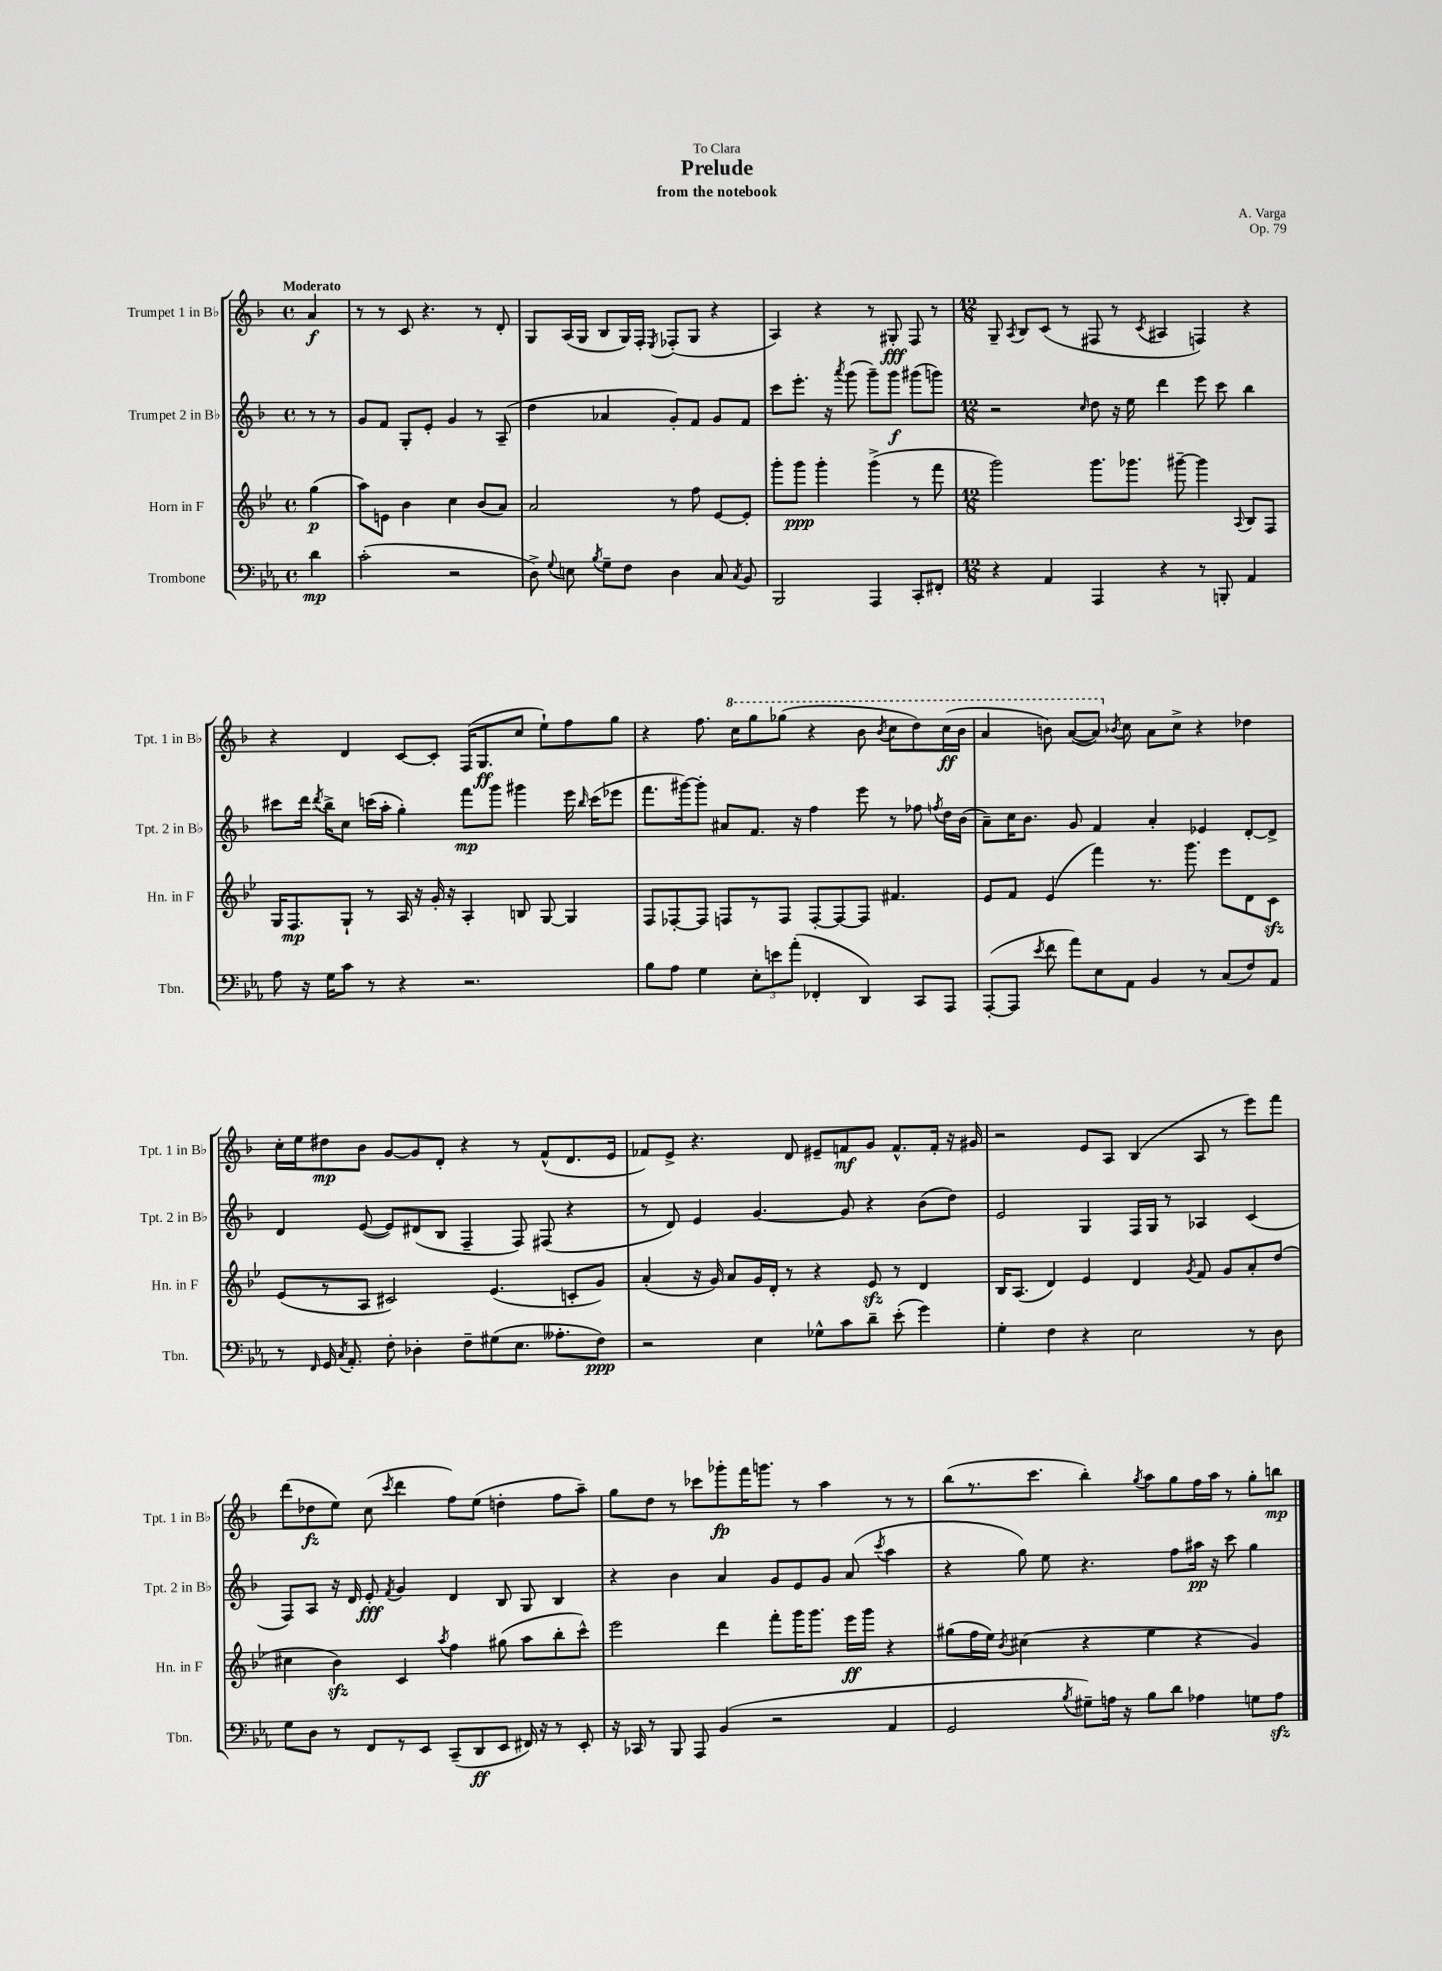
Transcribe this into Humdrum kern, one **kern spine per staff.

**kern	**kern	**kern	**kern
*staff4	*staff3	*staff2	*staff1
*clefF4	*clefG2	*clefG2	*clefG2
*k[b-e-a-]	*k[b-e-]	*k[b-]	*k[b-]
*M4/4	*M4/4	*M4/4	*M4/4
*met(c)	*met(c)	*met(c)	*met(c)
4d\	(4gg\	8r	4a/
.	.	8r	.
=	=	=	=
(2c'\	8aa\L)	8g/L	8r
.	8e\J	8f/J	8r
.	4b-\	8G'/L	8c/
.	.	8e'/J	4.r
2r	4cc\	4g/	.
.	(8b-/L	8r	8r
.	8a/J)	(8A~/	8d'/
=	=	=	=
8D^\)	2a/	4dd\	8G/L
8qqG/	.	.	.
8E\	.	.	(16A/L
.	.	.	16G/JJ
8qB-/	.	.	.
8G~\L	.	4a-/	8B-/L
8F\J	.	.	16G/L)
.	.	.	16F'/JJ
.	.	.	8qE/
4D\	8r	8g'/L)	(8F-'/L
.	8ff\	8f/J	8G/J
8C/	[8e-/L	8g/L	4r
8qC/	.	.	.
8BB-/	8e-'/]J	8f/J	.
=	=	=	=
2BBB-/	8ggg'\L	8ccc\L	4A/)
.	8ggg\J	8.eee'\J	.
.	4ggg'\	.	4r
.	.	16r	.
.	.	8qaaa/	.
.	.	(8ggg\	.
4AAA-/	(4ggg^\	8ggg~\L)	8r
.	.	8ggg\J	8G#'/
8CC'/L	8r	(8ggg#\L	8F/
8FF#'/J	8fff\	8ggg\J)	8r
=	=	=	=
*M12/8	*M12/8	*M12/8	*M12/8
4r	2ggg\)	2r	8G~/
.	.	.	8qA/
.	.	.	8B-/L
4AA-/	.	.	(8c/J
.	.	.	8r
.	.	16qqcc/	.
4AAA-/	8.ggg\L	8dd\	8F#/
.	.	16r	8r
.	8.ggg-\J	16ee\	.
.	.	.	8qc/
4r	.	4ddd\	4A#/
.	[8ggg#~\	.	.
8r	4ggg#\]	8eee\	4F/)
8BBB'/	.	8ccc\	.
.	8qqA/	.	.
4AA-/	8B-/L	4bb-\	4r
.	8F/J	.	.
=	=	=	=
8A-\	16G/LK	8ccc#\L	4r
.	8.F/	.	.
16r	.	16ddd\Jk	.
.	.	8qddd/	.
16G\LK	.	16bb-^\LK	.
8c\J	8G`/J	8cc\J	4d/
8r	8r	(16ccc\LL	.
.	.	16aa'\JJ	.
4r	16A/	4gg'\)	[8c/L
.	16r	.	.
.	16g'/	.	8c'/]J
.	16r	.	.
2.r	4A'/	8fff\L	(16F/LK
.	.	.	8.G/
.	.	8ggg\J	.
.	8B/	4ggg#\	8cc/J
.	[8G/	.	8ee`\L)
.	4G/]	16eee\	8ff\
.	.	16qqbb-/	.
.	.	(16ccc\LK	.
.	.	8eee-\J	8gg\J
=	=	=	=
8B-\L	8F/L	8.fff\L	4r
8A-\J	[8F-'/	.	.
.	.	[16ggg#\k)	.
4G\	8F-/]J	8ggg#'\]J	8.ff\
.	8F/L	8a#/L	.
.	.	.	16ccc\LK
12E-'\L	8r	8.f/J	8ggg\
12e\	.	.	.
.	8F/J	.	(8ggg-\J
(12a-'\J	.	.	.
.	.	16r	.
4FF-'/	[8F'/L	4ff\	4r
.	8F/_	.	.
4DD/)	8F/]J	8eee\	8bb-\
.	.	.	8qbb-/
.	4.f#/	8r	8ccc\L
8CC/L	.	8ff-\	8ddd\)
.	.	8qff/	.
8AAA-/J	.	16dd\LL	(16ccc\L
.	.	(16b-\JJ	16bb-\JJ
=	=	=	=
([8AAA-'/L	8e-/L	8a~\L)	4aa/
8AAA-/]J	8f/J	16cc\K	.
.	.	8.b-\J	.
8qe-/	.	.	.
8f\	(4e-/	.	8bb\)
8a-\L)	.	8g/	([8aa/L
8E-\	4fff\)	4f/	8aa/]J)
.	.	.	8qb-/
8AA-\J	.	.	8cc\
4BB-/	8.r	4a'/	8a\L
.	.	.	8cc^\J
.	8.ggg\	.	.
8r	.	4e-/	4r
(8C/L	8eee-\L	.	.
8F/)	8d\	[8d'/L	4dd-\
8AA-/J	8c\J	8d^/]J	.
=	=	=	=
8r	(8e-/L	4d/	16cc'\LL
.	.	.	16ee\J
16qqFF/	.	.	.
16GG/	8r	.	8dd#\
8qC/	.	.	.
8.AA-'/	.	.	.
.	8A/J	([8e/	8b-\J
8F'\	2c#/)	8e/]L)	[8g/L
4D-'\	.	(8d#/	8g/]
.	.	8B-/J	8d'/J
8F~\L	.	4F~/	4r
(8G#\	(4.e-/	.	.
8.E-\J	.	8F/)	8r
.	.	(8F#/	(8f^^/L
8.A--'\L	.	.	.
.	8c'/L	4r	8.d/
8F\J)	8g/J)	.	.
.	.	.	16e/Jk
=	=	=	=
2r	(4a'/	8r	8f-/L)
.	.	8d/)	8e^/J
.	16r	4e/	4.r
.	16g/)	.	.
.	8a/L	.	.
4E-\	16g/L	[4.g/	.
.	16d'/JJ	.	.
.	8r	.	8d/
8G-^^\L	4r	.	8e#~/L
8c\	.	8g/]	8f/
8d~\J	8e-/	4r	8g/J
(8e-'\	8r	.	8.f^^/L
4g\)	4d/	(8b-\L	.
.	.	.	16f'/Jk
.	.	8dd\J)	16r
.	.	.	16g#/
=	=	=	=
4G'\	16B-/LK	2e/	2r
.	(8.A/J	.	.
4F\	4d/)	.	.
4r	4e-/	4G/	8e/L
.	.	.	8A/J
2E-\	4d/	16F/LL	(4B-/
.	.	16G/JJ	.
.	.	8r	.
.	8qg/	.	.
.	8f/	4A-/	8A/
.	8g/L	.	8r
8r	8a'/	(4c/	8eee\L)
8D\	(8dd/J	.	8fff\J
=	=	=	=
8G\L	4cc#\	8F/L)	(8ddd\L
8D\J	.	8A/J	8dd-\
8r	4b-\)	16r	8ee\J)
.	.	16d/	.
8FF/L	.	8e'/	(8cc\
.	.	8qf/	8qccc/
8r	4c/	4g/	4ddd\
8EE-/J	.	.	.
.	8qaa/	.	.
(8CC~/L	4ff\	4d/	8ff\L)
8DD/	.	.	(8ee\J
8EE-/J	(8gg#\	8B-/	4dd'\
16FF#/)	8aa\L	8G/	.
16r	.	.	.
8r	8bb-'\	4B-/	8ff\L
8EE-'/	8ccc^^\J)	.	8aa~\J)
=	=	=	=
16r	2eee-\	4r	8gg\L
16CC-/	.	.	.
8r	.	.	8dd\J
8BBB-/	.	4b-\	8r
8AAA-/	.	.	8ccc-\L
(4BB-/	4ddd\	4a/	8ggg-'\
.	.	.	16fff\K
.	.	.	8.ggg\J
2r	8fff'\L	8g/L	.
.	16ggg\K	8e/	8r
.	8.ggg\J	.	.
.	.	8g/J	4aa\
.	16eee-\LL	(8a/	.
.	16ggg\JJ	.	.
.	.	8qccc/	.
4AA-/	4r	4aa\	8r
.	.	.	8r
=	=	=	=
2GG/	(8gg#\L	4r	(8bb-\L
.	16ff\L	.	8.r
.	16ee-\JJ)	.	.
.	8qb-/	.	.
.	(4cc#\	8gg\)	.
.	.	.	8.ccc\J
.	.	8ee\	.
8qB-/	.	.	.
8G#~\L)	4r	4.r	4bb-'\)
16A\Jk	.	.	.
16r	.	.	.
.	.	.	8qgg/
8B-\L	4ee-\	.	8aa\L
8d\J	.	8ff\L	8gg\
4A-\	4r	16aa#\Jk	16ff\L
.	.	16r	16aa\JJ
.	.	8ccc\	8r
8G\L	4g/)	4gg\	8gg'\L
8A-\J	.	.	8bb\J
==	==	==	==
*-	*-	*-	*-
